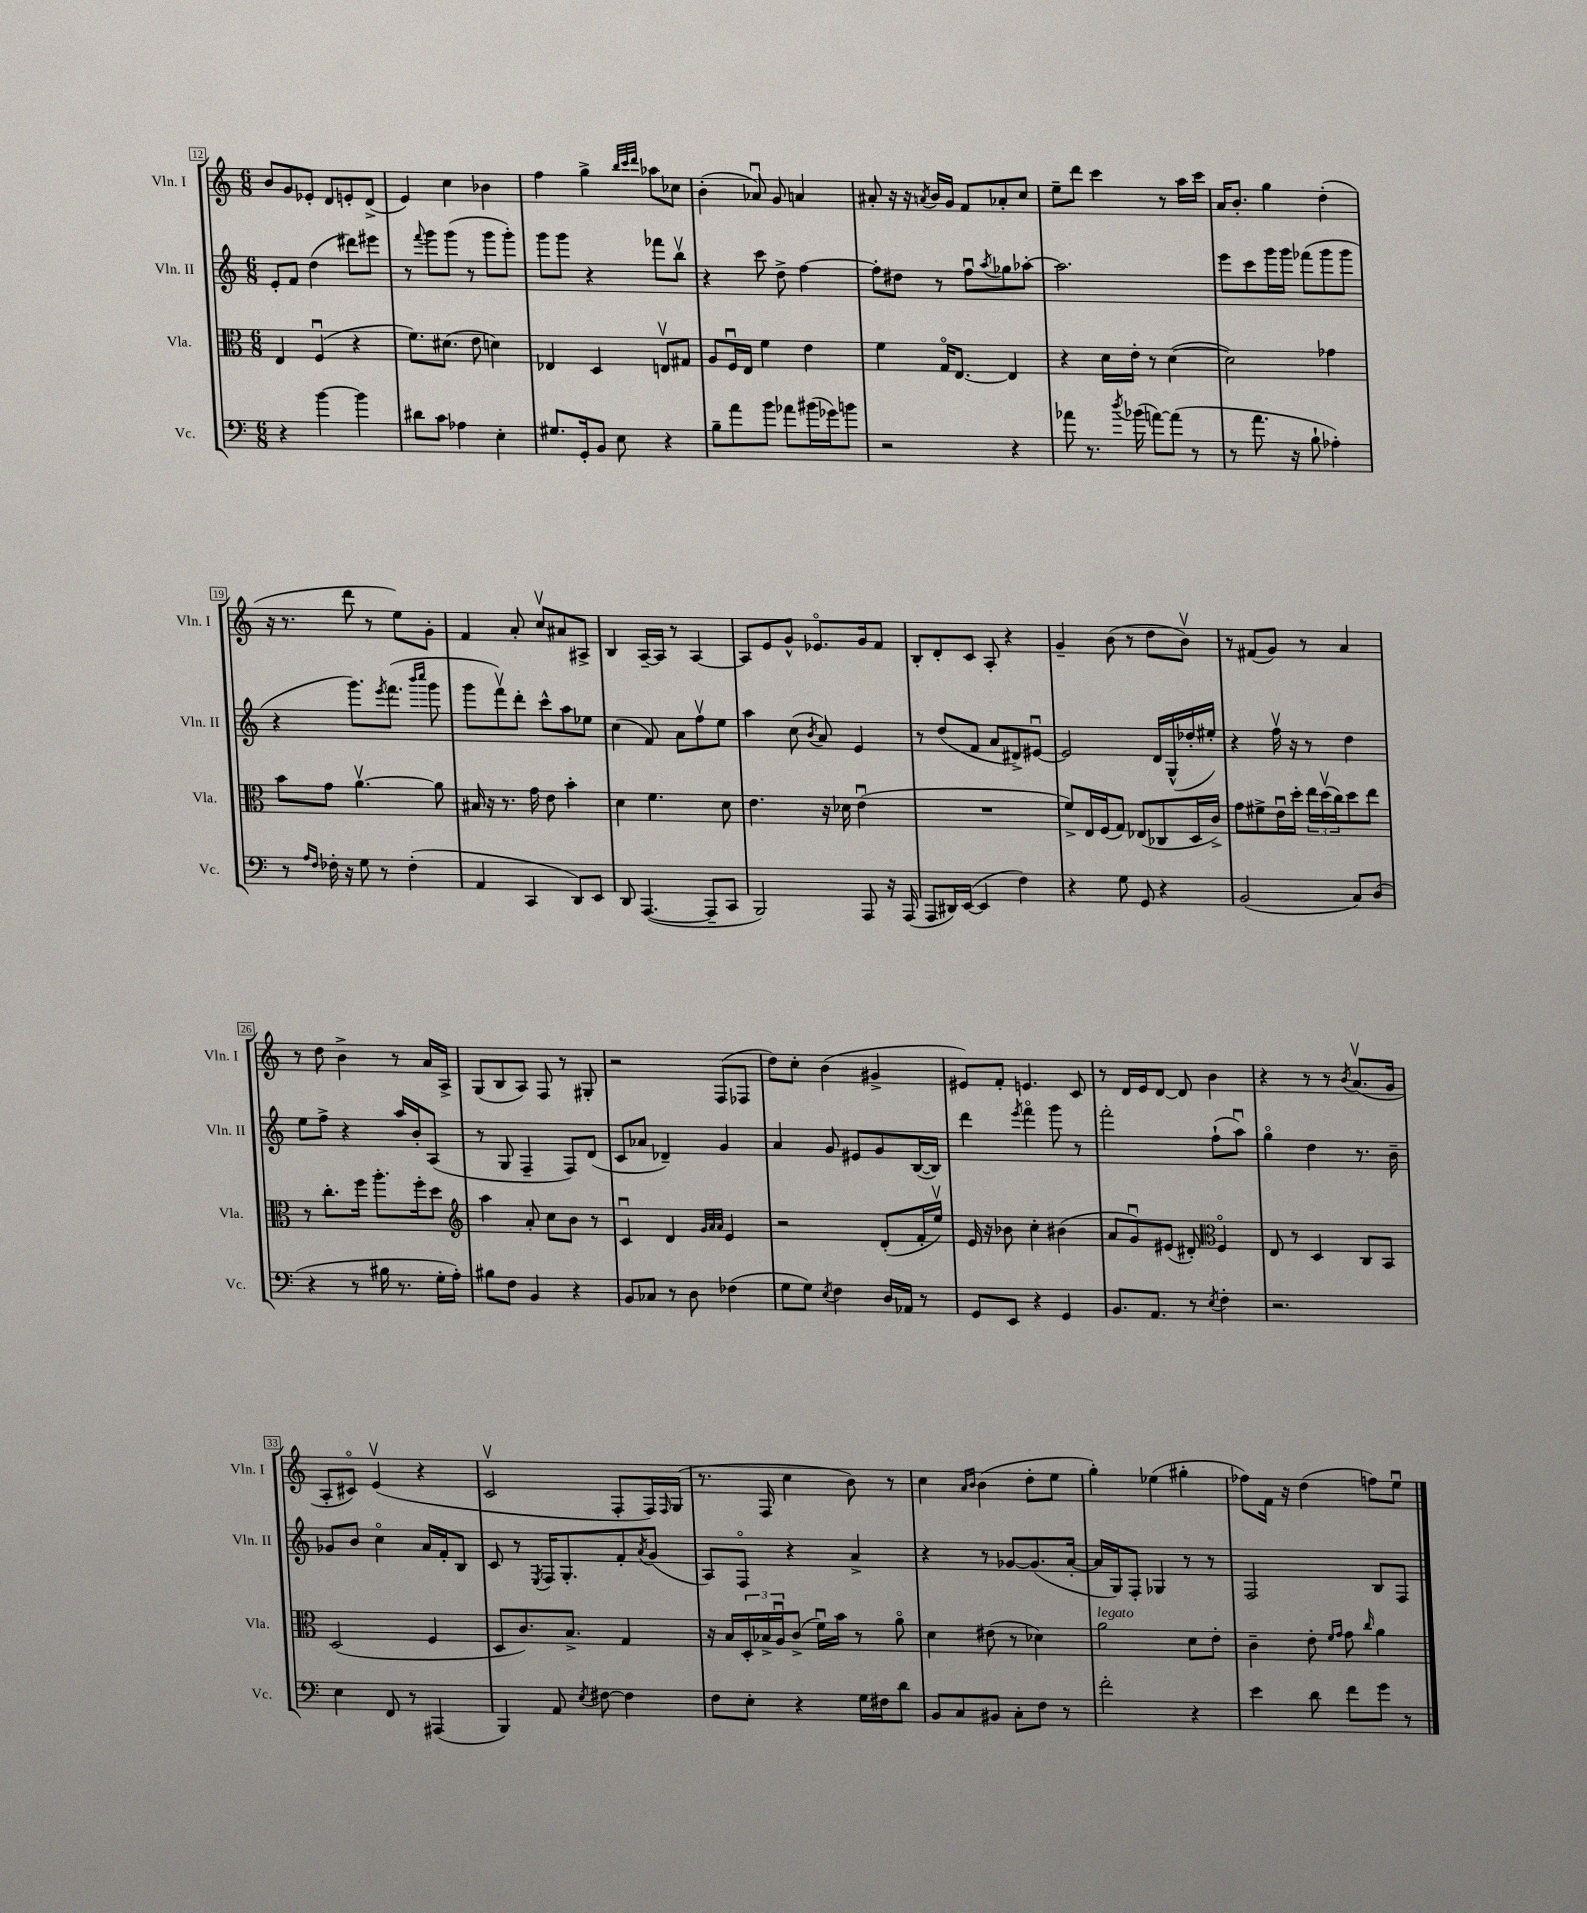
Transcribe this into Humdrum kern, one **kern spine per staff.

**kern	**kern	**kern	**kern
*part4	*part3	*part2	*part1
*staff4	*staff3	*staff2	*staff1
*I"Vc.	*I"Vla.	*I"Vln. II	*I"Vln. I
*I'Vc.	*I'Vla.	*I'Vln. II	*I'Vln. I
*clefF4	*clefC3	*clefG2	*clefG2
*k[]	*k[]	*k[]	*k[]
*M6/8	*M6/8	*M6/8	*M6/8
=12	=12	=12	=12
4r	4E/	8e'/L	8b/L
.	.	8f/J	8g/
[4b\	(4Fu/	(4dd\	8e-X'/J
.	.	.	8d/L
4b\]	4r	8ddd#X\L)	8en'/
.	.	8eee#X\J	(8d^/J
=13	=13	=13	=13
8d#X\L	8.f\L)	8r	4e/)
.	.	8qqfff/	.
8c\J	.	8ggg\L	.
.	(8.d#X\J	.	.
4A-X\	.	(8ggg\J	4cc\
.	8e\	8r	.
4E'\	4dn\)	8ggg\L	4b-X\
.	.	8ggg'\J)	.
=14	=14	=14	=14
8.G#X/L	4E-X/	8ggg\L	4ff\
.	.	8ggg\J	.
16GG'/k	.	.	.
8BB/J	4D/	4r	4gg^\
8E\	.	.	.
.	.	.	32qqbb/LLL
.	.	.	32qqccc/
.	.	.	32qqddd/JJJ
4r	8Env/L	8fff-X\L	8aa-X\L
.	8G#X/J	8bbv\J	8cc-X\J
=15	=15	=15	=15
8B~\L	8A/L	4r	(4b'\
8a\	16Fu/L	.	.
.	16E/JJ	.	.
8b\J	4f\	8ccc\	8a-Xu/)
8a-X\L	.	8dd^\	8g/
(16b#X\L	4e\	[4ff\	4an/
16g-X\J)	.	.	.
8bn\J	.	.	.
=16	=16	=16	=16
2r	4f\	8ff'\L]	8a#X'/
.	.	8dd#X\J	16r
.	.	.	16r
.	.	.	8qan/
.	16G/KL	8r	16b/LL
.	[8.E/J	.	16g/JJ
.	.	8ffu\L	8f/L
.	.	8qaa/	.
4r	4E/]	8gg-X\	8a-X'/
.	.	[8aa-X'\J	8cc/J
=17	=17	=17	=17
8a-X\	4r	2.aa-\]	8ee~\L
8.r	.	.	8ddd\J
.	16d\LL	.	4ccc\
8qdd/	.	.	.
(16b-X\	16e'\JJ	.	.
[8an\L)	8r	.	.
(8a\J]	([4d\	.	8r
8r	.	.	16aa\LL
.	.	.	16ccc\JJ
=18	=18	=18	=18
8r	2d\])	8eee\L	16a/KL
.	.	.	8.b'/J
8.a\	.	8ccc\	.
.	.	16ggg\L	4gg\
16r	.	16ggg\JJ	.
8B`\	.	(8fff-X\L	.
4A-X'\)	4g-X\	8ggg\	(4dd'\
.	.	8ggg\J	.
!!LO:LB:g=z
=19	=19	=19	=19
8r	8b\L	4r	16r
.	.	.	8.r
16qqA/LL	.	.	.
16qqF/JJ	.	.	.
16F-X'\	8g\J	.	.
16r	.	.	.
8G\	[4.av\	8.ggg\L)	8ddd\
8r	.	.	8r
.	.	8qeee/	.
.	.	(8.fff\J	.
(4F-'\	.	.	8ee\L)
.	.	16qqbbb/LL	.
.	.	16qqcccc/JJ	.
.	8a\]	8ggg\	8g'\J
=20	=20	=20	=20
4AA/	16B#X/	8ggg\L	4f/
.	16r	.	.
.	8.r	8fffv\)	.
4CC/	.	8ddd'\J	8a'/
.	16g\	.	.
.	8e\	8ccc^^\L	8ccv/L
8DD/L)	4b'\	8aa\	8a#X/
8EE/J	.	8ee-X\J	8A#X^/J
=21	=21	=21	=21
8DD/	4d\	(4cc\	4B/
([4.AAA/	.	.	.
.	4.f\	8f/)	[16A~/LL
.	.	.	16A/JJ]
.	.	8a\L	8r
8AAA~/L]	.	8ffv\	[4A/
8CC/J	8d\	8ee\J	.
=22	=22	=22	=22
2BBB/)	4.e\	4aa\	8A/L]
.	.	.	8e/
.	.	(8cc\	8g^^/J
.	.	8qb/	.
.	16r	8a/)	8.e-X/L
.	16d-X\	.	.
8AAA/	(4eu\	4e/	.
.	.	.	16g/k
16r	.	.	8f/J
(16AAA/	.	.	.
=23	=23	=23	=23
8AAA/L	2.r	8r	8B'/L
16DD#X/L)	.	(8dd/L	8d'/
([16EE/JJ	.	.	.
4EE/]	.	8f/J	8c/J
.	.	8a/L	8A'/
4F\)	.	8d#X^/)	4r
.	.	[8e#Xu/J	.
=24	=24	=24	=24
4r	8f^/L)	2e#/]	4g~/
.	16E/L	.	.
.	(16F/J	.	.
8G\	8G/J)	.	(8b\
8GG/	(8E-X/L	.	8r
4r	8C-X/	16d/LL	8dd\L
.	.	(16G^^/	.
.	16D/L	16dd-X'/	8bv\J)
.	16c^/JJ)	16ee#X'/JJ)	.
=25	=25	=25	=25
(2BB/	8g\L	4r	8r
.	8f#X^\	.	(8f#X/L
.	16eu\L	16ffv\	8g/J)
.	16dd'\JJ	16r	.
.	24ee\LL	8r	8r
.	(24ddv\	.	.
.	24cc\J)	.	.
8C/L)	8dd\	4dd\	4a/
(8D/J	8ee\J	.	.
!!LO:LB:g=z
=26	=26	=26	=26
4r	8r	8ee\L	8r
.	8.cc'\L	8ff^\J	8dd\
8r	.	4r	4b^\
.	16ff\Jk	.	.
16B#X\	8.aa'\L	.	.
8.r	.	.	.
.	.	16aa/LL	8r
.	16ff'\k	16b'/J	.
16G'\LL	8dd\J	(8A/J	16a/LL
16A'\JJ)	.	.	16A^/JJ
=27	=27	=27	=27
*	*clefG2	*	*
8B#X\L	4aa\	8r	(8G/L
8F\J	.	8G/	8B/
4BB/	8a'/	4F~/	8A/J)
.	8cc\L	.	8F/
4r	8b\J	8F/L)	8r
.	8r	(8d/J	8G#X'/
=28	=28	=28	=28
8BB/L	4cu/	8c/L	2r
8C-X/J	.	8a-X/J	.
8r	4d/	4d-X~/)	.
8D\	.	.	.
.	32qqg/LLL	.	.
.	32qqa/	.	.
.	32qqa/JJJ	.	.
(4F-X\	4e/	4g/	(8F/L
.	.	.	8F-X/J
=29	=29	=29	=29
8G\L	2r	4a/	8dd\L)
8G\J)	.	.	8cc'\J
8qE/	.	.	.
4F\	.	8g/	(4b\
.	.	8e#X/L	.
16D/LL	(8d'/L	8g/	4g#X^/
16AA-X/JJ	.	.	.
8r	16f'/L	([16B/L	.
.	16eev/JJ)	16B/JJ])	.
=30	=30	=30	=30
8GG/L	16e/	4ddd\	8e#X/L)
.	16r	.	.
8EE/J	8b-X\	.	8f'/J
.	.	8qeee/	.
4r	4cc'\	4fff\	4.en/
4GG/	(4b#X\	8ggg\	.
.	.	8r	8c/
=31	=31	=31	=31
8.BB/L	8a/L	2fff'\	8r
.	8gu/)	.	16d/LL
8.AA/J	.	.	16e/J
.	(8e#X/J	.	[8d/J
8r	8d#X'/)	.	8d/]
8qE/	.	.	.
*	*clefC3	*	*
4F'\	4F/	(8ff`\L	4b\
.	.	8aau\J)	.
=32	=32	=32	=32
2.r	8E/	4gg\	4r
.	8r	.	.
.	4D/	4dd\	8r
.	.	.	8r
.	.	.	8qb/
.	8C/L	8.r	(8.av/L
.	8BB/J	.	.
.	.	16b~\	16g/Jk
!!LO:LB:g=z
=33	=33	=33	=33
4E\	(2D/	8g-X/L	8A'/L
.	.	8b/J	8c#X/J)
8FF/	.	4cc\	(4ev/
8r	.	.	.
(4AAA#X/	4F/	16a/LL	4r
.	.	16f'/J	.
.	.	8B/J	.
=34	=34	=34	=34
4BBB/)	8D/L	8c/	2cv/
.	8.c/)	8r	.
.	.	8qE/	.
8AA/	.	16F/KL	.
.	8.B^/J	8.G'/	.
8qE/	.	.	.
[8F#X\	.	.	.
4F#\]	4G/	8f'/	8F'/L
.	.	8qa/	.
.	.	(8g/J	16F/L)
.	.	.	16qqF/
.	.	.	(16G/JJ
=35	=35	=35	=35
8F\L	16r	8A/L)	8.r
.	16B/LL	.	.
8E'\J	24D'/	8F/J	.
.	24B-X^/	.	.
.	.	.	16F/
.	24Au/J	.	.
4r	(8c^/J	4r	4cc\
.	16fu\LL)	.	.
.	16b\JJ	.	.
16G\LL	8r	4a^/	8b\)
16F#X\J	.	.	.
8d\J	8a\	.	8r
=36	=36	=36	=36
8BB/L	4d\	4r	4cc\
8C/	.	.	.
.	.	.	16qqa/LL
.	.	.	16qqb/JJ
8BB#X/J	(8e#X\	8r	(4b\
8C'\L	8r	[8g-X/L	.
8F\J	4d-X\)	(8.g-/]	8dd'\L
8r	.	.	8ee\J
.	.	[16a'/Jk	.
=37	=37	=37	=37
!	!LO:TX:a:i:t=legato	!	!
2f'\	2a\	16a/LL]	4gg'\)
.	.	16G/J)	.
.	.	8F'/J	.
.	.	4G-X/	(4ee-X\
4r	8d\L	8r	4gg#X'\
.	8e'\J	8r	.
=38	=38	=38	=38
4e\	4c~\	2F/	8ff-X\L)
.	.	.	16f\Jk
.	.	.	16r
8d\	8e'\	.	(4dd\
.	16qqf/LL	.	.
.	16qqg/JJ	.	.
8f\L	8g\	.	.
.	16qqcc/	.	.
8g\J	4a\	8B/L	8ffn\L)
8r	.	8F/J	8eeu\J
==	==	==	==
*-	*-	*-	*-
